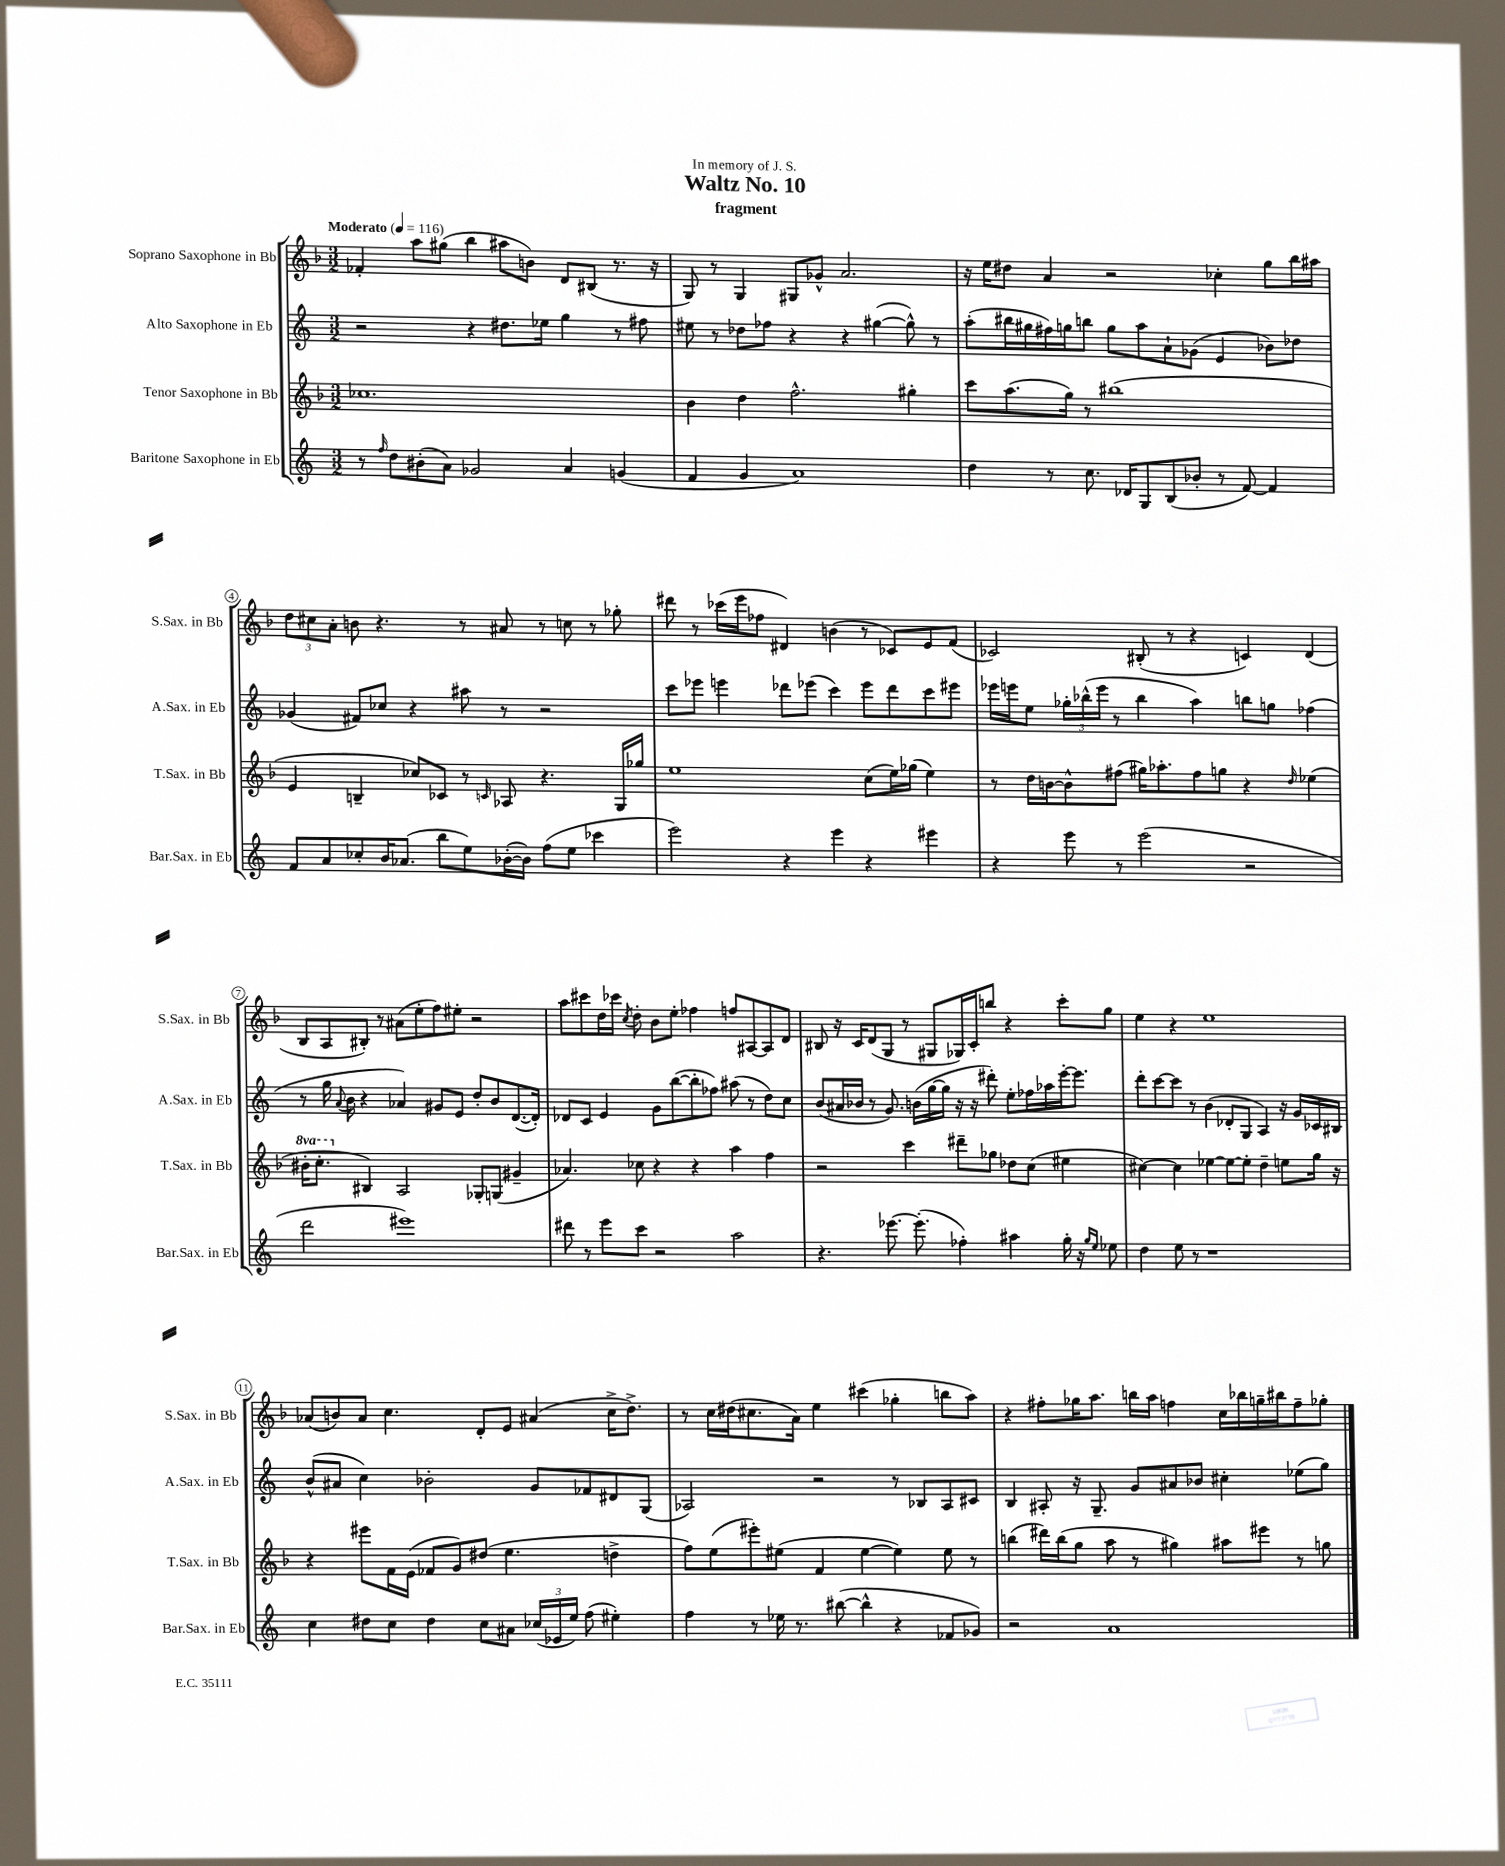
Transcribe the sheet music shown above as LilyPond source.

\header { title = "Waltz No. 10" subtitle = "fragment" dedication = "In memory of J. S." }
<<
\new StaffGroup <<
\new Staff = "s0" \with { instrumentName = "Soprano Saxophone in Bb" shortInstrumentName = "S.Sax. in Bb" } {
    \clef treble \key f \major \numericTimeSignature \time 3/2 \tempo "Moderato" 4 = 116
    \autoBeamOff fes'4-. a''8[ gis''8]( bes''4 ais''8[ b'8]) d'8[ bis8]( r8. r16 |
    g8) r8 g4 gis8[ ges'8]-^ a'2. |
    r16 e''16[ dis''8] a'4 r2 ces''4-. g''8[ bes''16 ais''16] |
    \tuplet 3/2 { d''8[ cis''8 a'8]-. } b'8 r4. r8 ais'8 r8 c''8 r8 ges''8-. |
    dis'''8 r8 ces'''16[( e'''16 fes''8] dis'4) b'4( r8 ces'8[) e'8 f'8]( |
    ces'2) bis8-.( r8 r4 c'4) d'4( |
    bes8[ a8 bis8]-.) r8 ais'8[( e''8-. f''8) eis''8]-. r2 |
    a''8[ cis'''8 d''16 ces'''16] \acciaccatura { c''8 } d''8-. bes'8[ e''8]-. fes''4 f''8[ ais8~ ais8 d'8] |
    bis8 r16 c'16[ d'8( g8] r8 gis8[ ges16) c'16-. b''8] r4 c'''8[-. g''8] |
    e''4 r4 e''1 |
    aes'8[( b'8) aes'8] c''4. d'8[-. e'8] ais'4( c''16[-> d''8.]->) |
    r8 c''16[ dis''16( cis''8. a'16]) e''4 cis'''4( ges''4-. b''8[ a''8]) |
    r4 fis''8[-. ges''16 a''8.] b''16[ a''16] f''4 c''16[ bes''16 g''16-- bis''16 f''8-- ges''8]-. \bar "|." |
}
\new Staff = "s1" \with { instrumentName = "Alto Saxophone in Eb" shortInstrumentName = "A.Sax. in Eb" } {
    \clef treble \key c \major \numericTimeSignature \time 3/2
    \autoBeamOff r2 r4 dis''8.[ ees''16] g''4 r8 fis''8 |
    eis''8 r8 des''8[ fes''8] r4 r4 gis''4~( gis''8-^) r8 |
    a''8[-.( bis''16 gis''16 fis''16) g''16 b''8] g''8[ a''8 a'8-! ges'8]( e'4 bes'8[) des''8] |
    ges'4( fis'8[) ces''8] r4 ais''8 r8 r2 |
    c'''8[ ees'''8] e'''4 des'''8[ ees'''8]( c'''4) ees'''8[ des'''8 c'''8 eis'''8] |
    ees'''16[ e'''16 e''8] \tuplet 3/2 { ges''16[-. bes''16-^( e'''16] } r8 bes''4 a''4) b''8[ g''8] fes''4( |
    r8 g''16 \appoggiatura { a'8 } b'16 r4 aes'4) gis'8[ e'8] d''8[-. b'8 d'8.~( d'16]-.) |
    des'8[ c'8] e'4 g'8[ b''8~( b''8-. fes''8]) ais''8( r8 d''8[) c''8] |
    b'8[( ais'16 bes'16] r8 g'8.) b'16[( g''16~ g''16] r16 r16 dis'''8-.) e''8[-. fes''16 aes''16 e'''16~-. e'''8.] |
    d'''8[-. c'''8~ c'''8] r8 b'4( des'8[-. g8] a4) r16 g'16[ ces'16 bis16] |
    b'8[-^( ais'8] c''4) bes'2-. g'8[ fes'8 dis'8 g8]( |
    aes2) r2 r8 bes8[ aes8 cis'8] |
    b4 ais8-. r16 g8.-- g'8[ ais'8 bes'8] cis''4-. ees''8[( g''8]) \bar "|." |
}
\new Staff = "s2" \with { instrumentName = "Tenor Saxophone in Bb" shortInstrumentName = "T.Sax. in Bb" } {
    \clef treble \key f \major \numericTimeSignature \time 3/2 \set Staff.ottavationMarkups = #ottavation-simple-ordinals
    \autoBeamOff ces''1. |
    bes'4 d''4 f''2.-^ gis''4-. |
    c'''8[ a''8.( g''16]) r8 bis''1( |
    e'4 b4-- ces''8[) ces'8] r8 \grace { c'16 } aes8 r4. g16[ ges''16] |
    e''1 c''8[( e''16) ges''16]( e''4) |
    r8 d''16[ b'16~ b'8-^ fis''8]( gis''16[) aes''8.-. fis''8 g''8] r4 \grace { d''16 } ees''4( |
    \ottava #1 bis''16[-. c'''8.]-. \ottava #0 bis4) a2 ges8[-. g8]( gis'4-- |
    aes'4.) ces''8 r4 r4 a''4 f''4 |
    r2 c'''4 dis'''8[-- ges''8] des''8[ c''8]( eis''4 |
    cis''4~) cis''4 ees''4~ ees''8[~ ees''8]-. d''4-- e''8[ g''16] r16 |
    r4 eis'''8[ f'16 e'16]( fes'8[ g'8) dis''8]( e''4. d''4-> |
    f''8[) e''8( eis'''8-.) eis''8]( f'4 eis''4~ eis''4) eis''8 r8 |
    b''4( dis'''16[) b''16( g''8] a''8 r8 gis''4) ais''8[ eis'''8] r8 g''8 \bar "|." |
}
\new Staff = "s3" \with { instrumentName = "Baritone Saxophone in Eb" shortInstrumentName = "Bar.Sax. in Eb" } {
    \clef treble \key c \major \numericTimeSignature \time 3/2
    \autoBeamOff r8 \grace { f''16 } d''8[ bis'8-.( a'8]) ges'2 a'4 g'4( |
    f'4 g'4 a'1) |
    d''4 r8 c''8. des'16[ g8 b8( bes'8]-. r8 f'8~) f'4 |
    f'8[ a'8 ces''8-. b'16 aes'8.]( b''8[ e''8) bes'16~-.( bes'16]) f''8[( e''8] ces'''4 |
    e'''2) r4 e'''4 r4 eis'''4 |
    r4 e'''8 r8 e'''2( r2 |
    d'''2 eis'''1) |
    dis'''8 r8 e'''8[ c'''8] r2 a''2 |
    r4. ees'''8.~ ees'''8.-.( fes''4-.) ais''4 g''16-. r16 \grace { g''16[ e''16] } ees''8 |
    d''4 e''8 r8 r1 |
    c''4 dis''8[ c''8] dis''4 c''8[ ais'8] \tuplet 3/2 { ces''16[( ees'16 e''16]) } f''8( eis''4-.) |
    f''4 r8 ees''16 r8. bis''8~( bis''4-^ r4 fes'8[ ges'8]) |
    r2 a'1 \bar "|." |
}
>>
>>
\layout { \context { \Score \override BarNumber.stencil = #(make-stencil-circler 0.1 0.3 ly:text-interface::print) } }
